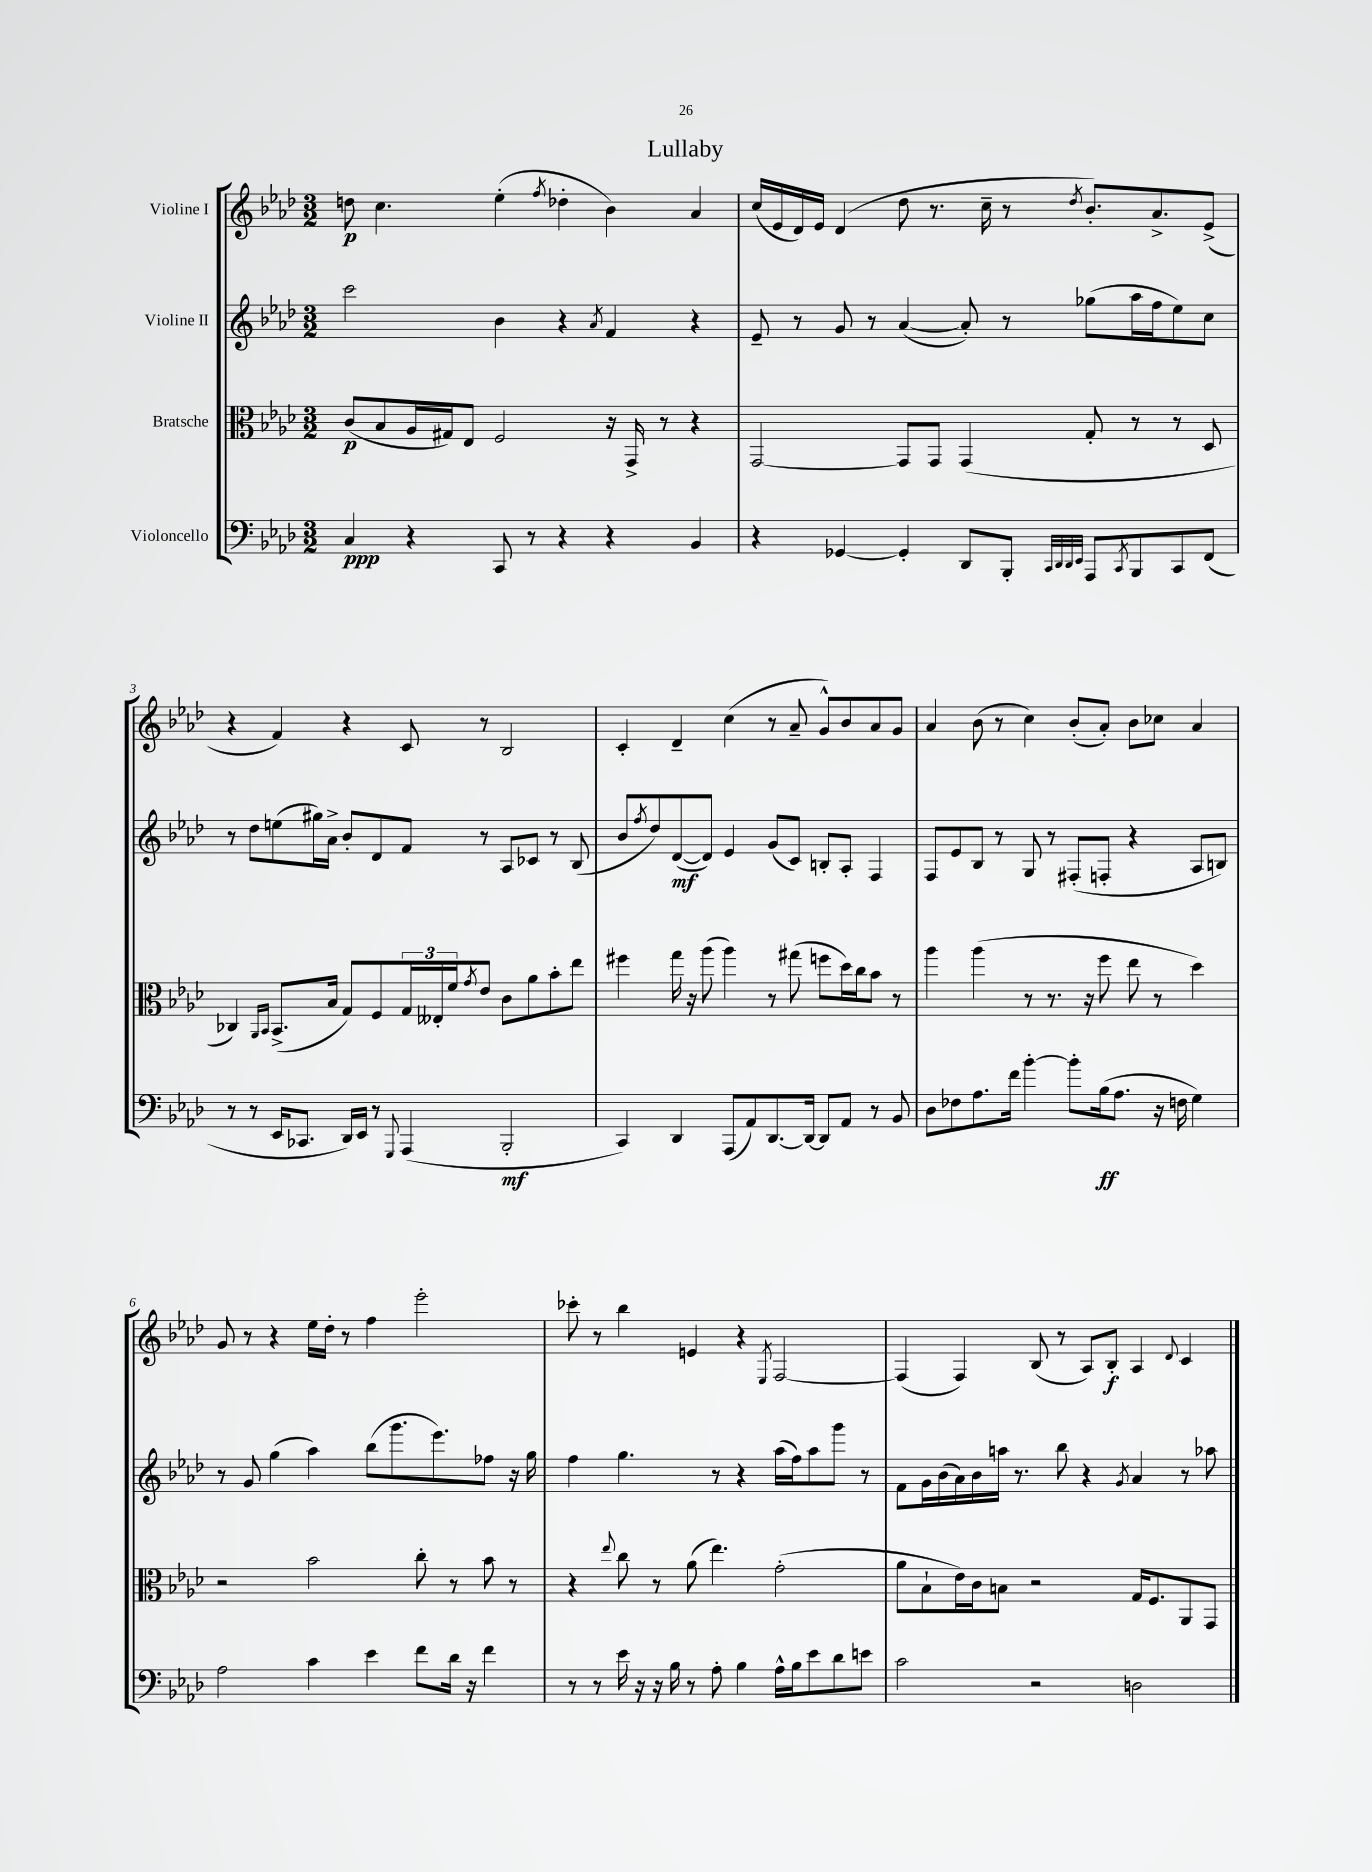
\header { title = "Lullaby" }
<<
\new StaffGroup <<
\new Staff = "s0" \with { instrumentName = "Violine I" } {
    \clef treble \key aes \major \numericTimeSignature \time 3/2
    d''8\p c''4. ees''4-.( \acciaccatura { f''8 } des''4-. bes'4) aes'4 |
    c''16( ees'16 des'16) ees'16 des'4( des''8 r8. c''16-- r8 \acciaccatura { des''8 } bes'8.-.) aes'8.-> ees'8->( |
    r4 f'4) r4 c'8 r8 bes2 |
    c'4-. des'4-- c''4( r8 aes'8-- g'8-^) bes'8 aes'8 g'8 |
    aes'4 bes'8( r8 c''4) bes'8-.( aes'8-.) bes'8 ces''8 aes'4 |
    g'8 r8 r4 ees''16 des''16-. r8 f''4 ees'''2-. |
    ces'''8-. r8 bes''4 e'4 r4 \acciaccatura { ees8 } f2~ |
    f4( f4) bes8( r8 aes8) bes8-.\f aes4 \appoggiatura { des'8 } c'4 \bar "|." |
}
\new Staff = "s1" \with { instrumentName = "Violine II" } {
    \clef treble \key aes \major \numericTimeSignature \time 3/2
    c'''2 bes'4 r4 \acciaccatura { aes'8 } f'4 r4 |
    ees'8-- r8 g'8 r8 aes'4~( aes'8-.) r8 ges''8( aes''16 f''16 ees''8) c''8 |
    r8 des''8 e''8( gis''16) aes'16-> bes'8-. des'8 f'8 r8 aes8 ces'8 r8 bes8( |
    bes'8 \acciaccatura { f''8 } des''8) des'8~\mf( des'8) ees'4 g'8( c'8) b8-. aes8-. f4 |
    f8 ees'8 bes8 r8 g8 r8 fis8-.( f8-. r4 aes8 b8) |
    r8 g'8 g''4( aes''4) bes''8( g'''8. ees'''8.) fes''8 r16 g''16 |
    f''4 g''4. r8 r4 aes''16( f''16) aes''8 g'''8 r8 |
    f'8 g'16 bes'16( aes'16) bes'16 a''16 r8. bes''8 r4 \acciaccatura { g'8 } aes'4 r8 aes''8 \bar "|." |
}
\new Staff = "s2" \with { instrumentName = "Bratsche" } {
    \clef alto \key aes \major \numericTimeSignature \time 3/2
    c'8\p( bes8 aes16 gis16) ees8 f2 r16 g,16-> r8 r4 |
    g,2~ g,8 g,8 g,4( g8-. r8 r8 des8 |
    ces4) \grace { aes,16 bes,16 } bes,8.->( bes16 g8) f8 \tuplet 3/2 { g16 eeses16-. f'16 } \acciaccatura { g'8 } ees'8 c'8 aes'8 bes'8-. ees''8 |
    fis''4 g''16 r16 aes''8( aes''4) r8 gis''8( f''8 des''16) c''16 bes'8 r8 |
    aes''4 aes''4( r8 r8. r16 f''8 ees''8 r8 des''4) |
    r2 bes'2 c''8-. r8 bes'8 r8 |
    r4 \appoggiatura { ees''8 } c''8 r8 aes'8( ees''4.) g'2-.( |
    aes'8 bes8-! ees'16) c'16 b8 r2 g16 f8. aes,8 g,8 \bar "|." |
}
\new Staff = "s3" \with { instrumentName = "Violoncello" } {
    \clef bass \key aes \major \numericTimeSignature \time 3/2
    c4\ppp r4 c,8 r8 r4 r4 bes,4 |
    r4 ges,4~ ges,4-. des,8 bes,,8-. \grace { c,32 des,32 des,32 ees,32 } aes,,8 \acciaccatura { c,8 } bes,,8 c,8 f,8( |
    r8 r8 ees,16 ces,8. des,16) ees,16 r8 \appoggiatura { g,,8 } aes,,4( bes,,2-.\mf |
    c,4) des,4 aes,,8( aes,8) des,8.~ des,16~ des,8 aes,8 r8 bes,8 |
    des8 fes8 aes8. f'16 bes'4~-. bes'8-. bes16\ff( aes8. r16 f16 g4) |
    aes2 c'4 ees'4 f'8 des'16 r16 f'4 |
    r8 r8 ees'16 r16 r16 bes16 r8 aes8-. bes4 aes16-^ bes16 ees'8 des'8 e'8 |
    c'2 r2 d2 \bar "|." |
}
>>
>>
